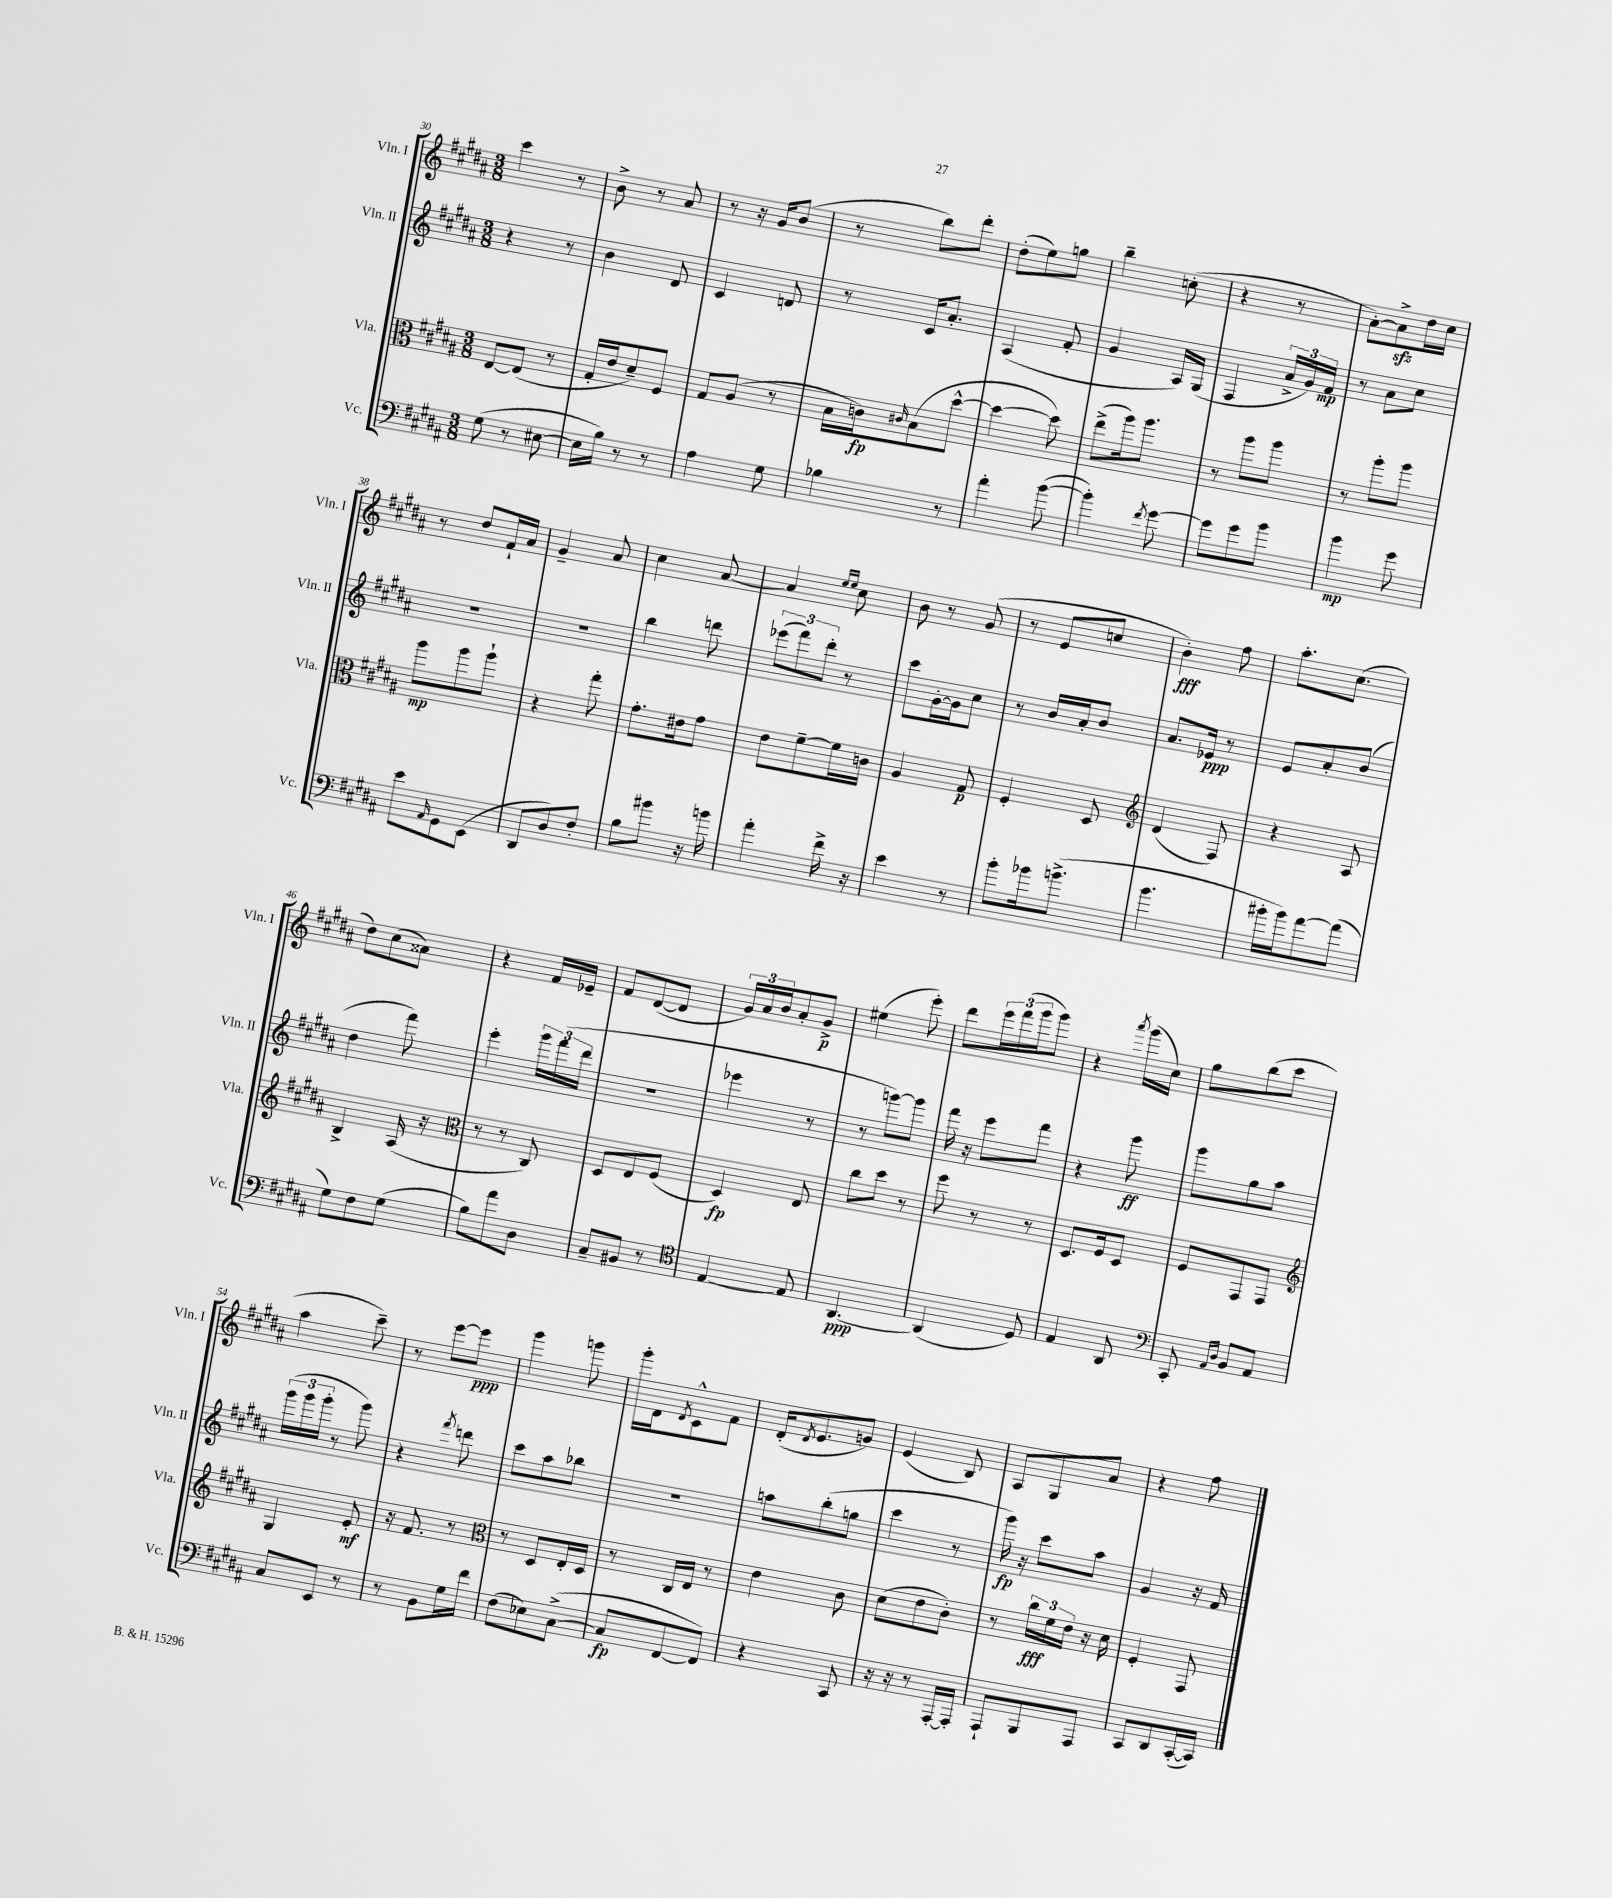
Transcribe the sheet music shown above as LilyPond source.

<<
\new StaffGroup <<
\new Staff = "s0" \with { instrumentName = "Vln. I" shortInstrumentName = "Vln. I" } {
    \clef treble \key b \major \numericTimeSignature \time 3/8
    cis'''4 r8 |
    b'8-> r8 ais'8 |
    r8 r16 gis'16 b'8( |
    r8 b''8) dis'''8-. |
    dis''8-.( e''8) g''8 |
    b''4-- c''8-.( |
    r4 r8 |
    ais'8~-.) ais'8->\sfz dis''16 cis''16 |
    r8 dis''8 fis'16-! ais'16 |
    gis'4-- ais'8 |
    cis''4 ais'8~ |
    ais'4 \grace { e''16 e''16 } cis''8 |
    b'8 r8 gis'8( |
    r8 e'8 c''8 |
    b'4-.\fff) fis''8 |
    ais''8.-. cis''8.( |
    dis''8) cis''8( aisis'8) |
    r4 fis'16 ees'16-- |
    fis'8 dis'8~( dis'8 |
    \tuplet 3/2 { gis'16) ais'16 b'16 } ais'8-. gis'8->\p |
    eis''4( e'''8-.) |
    dis'''8 \tuplet 3/2 { e'''16 fis'''16( gis'''16 } gis'''8) |
    r4 \acciaccatura { ais'''8 } gis'''16( cis''16) |
    gis''8 b''8( cis'''8 |
    ais''4 cis'''8--) |
    r8 e'''8~ e'''8\ppp |
    gis'''4 g'''8 |
    gis'''16-. dis'16 \acciaccatura { dis'8 } cis'8-^ fis'8 |
    dis'16-.( \acciaccatura { dis'8 } e'8. g'8) |
    e'4( b8) |
    ais8 gis8 ais'8 |
    r4 fis''8 \bar "|." |
}
\new Staff = "s1" \with { instrumentName = "Vln. II" shortInstrumentName = "Vln. II" } {
    \clef treble \key b \major \numericTimeSignature \time 3/8
    r4 r8 |
    b'4 dis'8 |
    cis'4 d'8 |
    r8 cis'16 ais'8.-. |
    ais4( fis'8-. |
    gis'4 ais16) gis16( |
    fis4 \tuplet 3/2 { ais'16-> gis'16) fis'16\mp } |
    r8 ais'8 cis''8 |
    R4. |
    R4. |
    b''4 d'''8 |
    \tuplet 3/2 { ees'''8( fis'''8) dis'''8-. } r8 |
    cis'''8 gis'16~-. gis'16 cis''8 |
    r8 b'16 ais'16-. b'8 |
    ais'8. ees'16\ppp r8 |
    e'8 ais'8-. b'8( |
    dis''4 fis'''8) |
    e'''4-. \tuplet 3/2 { gis'''16 fis'''16( dis'''16 } |
    R4. |
    ees'''4 r8 |
    r8 g'''8~) g'''8 |
    fis'''16 r16 e'''8 fis'''8 |
    r4 gis'''8\ff |
    gis'''8 gis''8 ais''8 |
    \tuplet 3/2 { gis'''16( gis'''16 gis'''16-. } r8 gis'''8) |
    r4 \acciaccatura { fis'''8 } d'''8 |
    cis'''8 ais''8 bes''8 |
    R4. |
    a''8 b''8-.( g''8 |
    cis'''4 r8 |
    gis'''16\fp) r16 cis'''8 ais''8 |
    gis'4 r16 fis'16 \bar "|." |
}
\new Staff = "s2" \with { instrumentName = "Vla." shortInstrumentName = "Vla." } {
    \clef alto \key b \major \numericTimeSignature \time 3/8
    e8~ e8( r8 |
    gis16-. e'16 dis'8--) fis8 |
    gis8 ais8( r8 |
    b16 c'16\fp) \grace { cis'16 } b8( dis''8~-^ |
    dis''4~ dis''8) |
    e''8->( ais''16) ais''8. |
    r8 ais''8 ais''8 |
    r8 ais''8-. ais''8 |
    ais''8\mp ais''8 ais''8-! |
    r4 gis''8-. |
    gis'8.-. eis'16 gis'8 |
    e'8 fis'8~-- fis'16 c'16 |
    ais4 gis8\p |
    fis4-. dis8 |
    \clef treble dis'4( fis8) |
    r4 ais8 |
    b4-> ais16( r16 |
    \clef alto r8 r8 cis8) |
    dis8 e8 fis8( |
    dis4\fp) e8 |
    cis''8 dis''8 r8 |
    fis''8 r8 r8 |
    dis8. fis16 dis8 |
    fis8 gis,8 gis,8 |
    \clef treble gis4 e'8-.\mf |
    r16 fis'8. r8 |
    \clef alto r8 dis8 e16-. dis16 |
    r8 cis16 e16 r8 |
    e'4 cis'8 |
    dis'8( e'8 cis'8-.) |
    r8 \tuplet 3/2 { cis''16\fff fis'16 e'16 } r16 dis'16 |
    fis4-. gis,8 \bar "|." |
}
\new Staff = "s3" \with { instrumentName = "Vc." shortInstrumentName = "Vc." } {
    \clef bass \key b \major \numericTimeSignature \time 3/8
    gis8( r8 eis8~ |
    eis16 b16) r8 r8 |
    ais4 gis8 |
    bes4 r8 |
    ais'4-. b'8~( |
    b'4-.) \acciaccatura { fis'8 } gis'8~ |
    gis'8 gis'8 b'8 |
    b'4\mp gis'8 |
    e'8 \grace { ais,16 } gis,8 e,8( |
    dis,8 dis8) fis8-. |
    b8 bis'8 r16 b'16 |
    ais'4-. fis'16-> r16 |
    e'4 r8 |
    b'8-. bes'16 b'8.->( |
    b'4. |
    bis'16-. bis'16) ais'8~ ais'8( |
    gis8) fis8 gis8( |
    b8) ais'8 dis8 |
    cis8-- bis,8 r8 |
    \clef tenor e4~ e8 |
    ais,4.~\ppp |
    ais,4( dis8) |
    e4 ais,8 |
    \clef bass cis,8-. \grace { ais,16 dis16 } b,8 ais,8 |
    cis8 e,8 r8 |
    r8 b,8 gis16 fis'16 |
    fis8( ees8) cis8~->( |
    cis8\fp fis,8~ fis,8) |
    r4 cis,8 |
    r16 r16 r8 ais,,16~-. ais,,16-. |
    ais,,8-! b,,8 ais,,8 |
    cis,8 dis,8 cis,16~-.( cis,16) \bar "|." |
}
>>
>>
\layout { \context { \Score currentBarNumber = #30 } }
